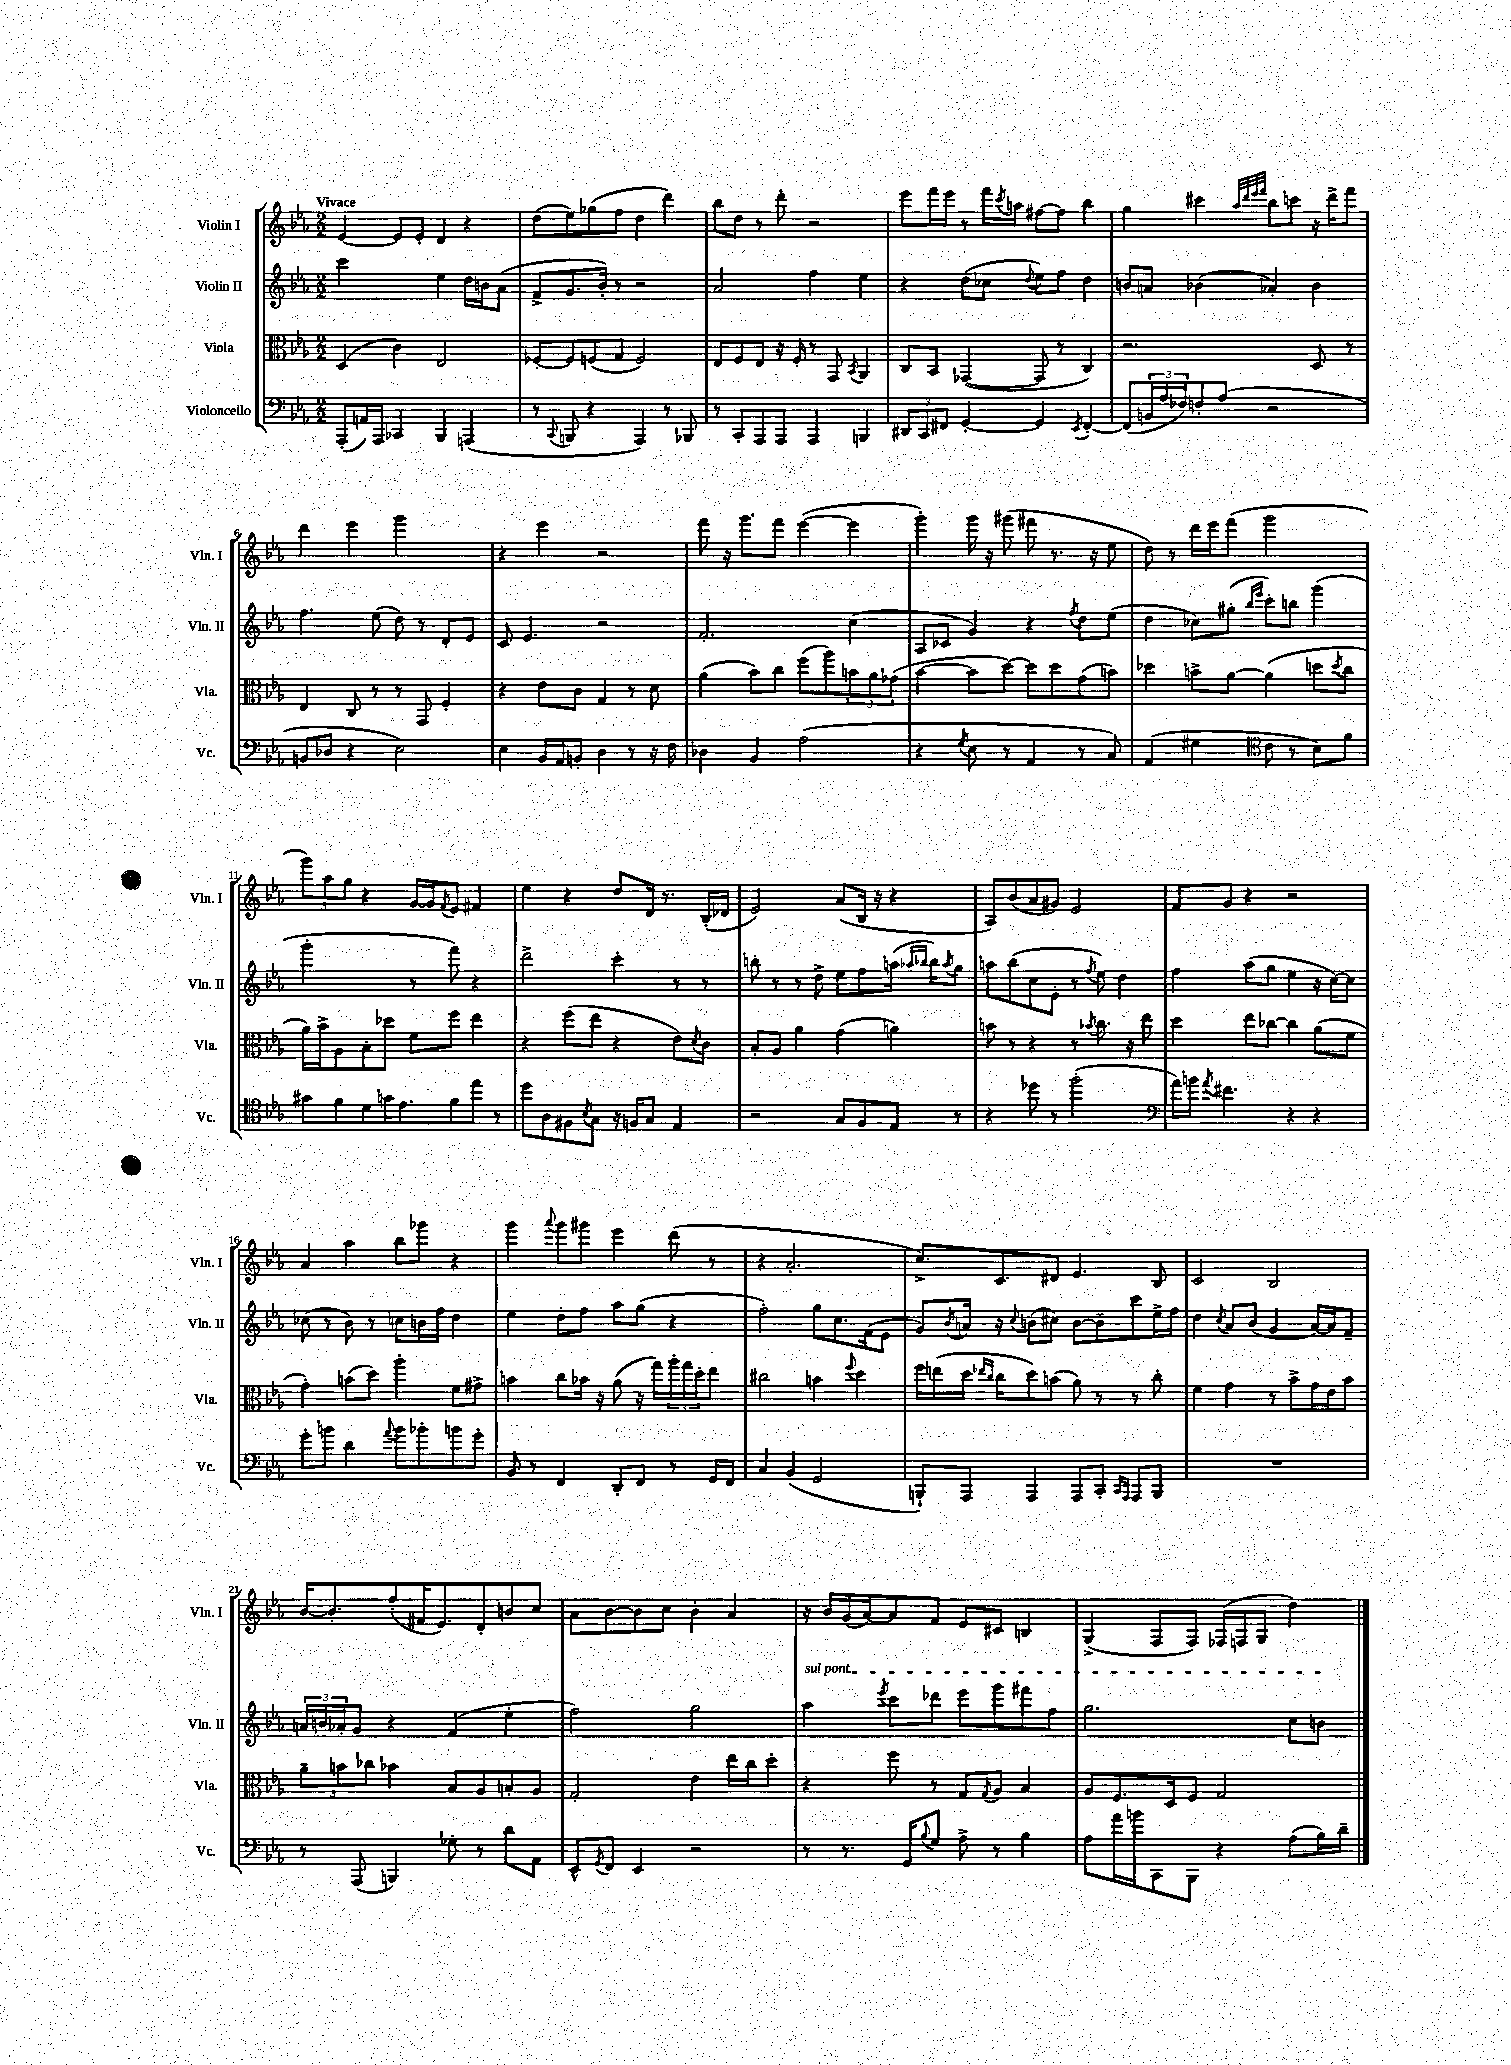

**kern	**kern	**kern	**kern
*staff4	*staff3	*staff2	*staff1
*clefF4	*clefC3	*clefG2	*clefG2
*k[b-e-a-]	*k[b-e-a-]	*k[b-e-a-]	*k[b-e-a-]
*M2/2	*M2/2	*M2/2	*M2/2
(8AAA-'	(4D	2ccc	[4e-
16AA)	.	.	.
16AAA-	.	.	.
4CC-	4c)	.	8e-]
.	.	.	8e-'
4BBB-	2E-	4ee-	4d
(4AAA	.	16dd	4r
.	.	16b	.
.	.	(8a-	.
=	=	=	=
8r	[8F-'	8f^	(8dd
8qqCC	.	.	.
8BBB	8F-]	8.g	8ee-)
4r	(8F	.	(8gg-
.	.	16b-')	.
.	8G	8r	8ff
4AAA-)	2F)	2r	4dd
8r	.	.	4ddd)
8BBB-	.	.	.
=	=	=	=
8r	8E-	2a-	8bb-
8CC'	8F	.	8dd
8AAA-	8E-	.	8r
8AAA-	16r	.	8ddd'
.	16F'	.	.
4AAA-	8r	4ff	2r
.	8GG	.	.
.	8qBB-	.	.
4BBB	4AA-	4ee-	.
=	=	=	=
12DD#	8C	4r	8eee-
12CC	.	.	.
.	8BB-	.	16fff
12FF#	.	.	.
.	.	.	16eee-
[4GG'	([4GG-	(8dd	8r
.	.	8cc-	16fff
.	.	.	8qccc
.	.	.	16aa
.	.	8qqdd	.
4GG]	8GG-]	8ee-)	[8ff#
.	8r	8ff	8ff#]
8qEE-	.	.	.
[4FF#'	4C)	4dd	4bb-
=	=	=	=
(8FF#]	2.r	8b	4gg
24BB	.	8a	.
24A-	.	.	.
24F-)	.	.	.
8F'	.	(4b-	4ccc#
(8A-	.	.	.
.	.	.	32qqaa-
.	.	.	32qqddd
.	.	.	32qqeee-
.	.	.	32qqfff
2r	.	4a-')	8bb-
.	.	.	8ccc
.	8D	4b-	16r
.	.	.	16ddd^
.	8r	.	8fff
=	=	=	=
8BB	4E-	4.ff	4ddd
8D-	.	.	.
4r	8C	.	4eee-
.	8r	(8ee-	.
2E-)	8r	8dd)	2ggg
.	8GG	8r	.
.	4F'	8d'	.
.	.	8e-	.
=	=	=	=
4E-	4r	8c	4r
.	.	4.e-	.
16BB-	8e-	.	4eee-
16AA-	.	.	.
8BB'	8c	.	.
4D	4G	2r	2r
8r	8r	.	.
16r	8d	.	.
16F	.	.	.
=	=	=	=
4D-	(4a-	2.f'	8fff
.	.	.	16r
.	.	.	8.ggg
4BB-	8b-)	.	.
.	8cc	.	8fff
(2A-	(8ff	.	([4eee-
.	8aa-)	.	.
.	12b	(4cc	4eee-]
.	12a-	.	.
.	(12g-	.	.
=	=	=	=
4r	[4b-	8A-	4ggg')
.	.	8c-	.
8qG	.	.	.
8E-	8b-]	4g)	16ggg
.	.	.	16r
8r	[8dd)	.	(8ggg#
4AA-	8dd]	4r	8fff#
.	8dd	.	8.r
.	.	8qff	.
8r	(8g	8dd	.
.	.	.	16r
8C)	8b)	(8ee-	8ee-
=	=	=	=
(4AA-	4dd-	4dd	8dd)
.	.	.	8r
4G#	8b^	8cc-)	16ddd
.	.	.	16eee-
.	[8a-	(8gg#'	(8fff
*clefC4	*	*	*
.	.	16qqbb-	.
.	.	16qqeee-	.
8c	(4a-]	8ccc')	2ggg
8r	.	8bb	.
8B-)	8dd	(4ggg	.
.	8qdd	.	.
8f	8cc	.	.
=	=	=	=
8g#	16a-)	2ggg'	12ggg)
.	16b-^	.	.
.	.	.	12aa-
8f	8A-	.	.
.	.	.	12gg
8d	8B-'	.	4r
16g	8dd-	.	.
8.e-	.	.	.
.	8f	8r	[16g
.	.	.	16g]
.	.	.	8qf
8f	8ff	8fff)	8e-
8ee-	4ee-	4r	4f#
8r	.	.	.
=	=	=	=
8dd	4r	2ddd^	4ee-
8A-	.	.	.
8F#	(8ff	.	4r
8qB-	.	.	.
8G	8ee-	.	.
16r	4r	4ccc'	8dd
16F	.	.	.
8G	.	.	16d
.	.	.	8.r
4E-	8e-)	8r	.
.	8qd	.	.
.	8c	8r	(16B-'
.	.	.	16d-
=	=	=	=
2r	8B-'	8bb'	2e-)
.	8A-	8r	.
.	4a-	8r	.
.	.	8dd^	.
8G	(4g	8ee-	(8a-
8F	.	8ff	16B-
.	.	.	16r
8E-	4a)	(16aa	4r
.	.	16qqaa-	.
.	.	16qqbb-	.
.	.	16bb-)	.
.	.	8qaa-	.
8r	.	8gg	.
=	=	=	=
4r	8b	8aa	8A-)
.	8r	(8bb-	(8b-
8dd-	4r	8cc	8a-
8r	.	8e-'	8g#)
(2ff'	8r	8r	2e-
.	8qb-	8qff	.
.	8.cc	8ee-)	.
.	.	4dd	.
.	16r	.	.
.	8ee-	.	.
=	=	=	=
*clefF4	*	*	*
16a-)	4dd	4ff	8f
16b	.	.	.
8qa-	.	.	.
4.f#	.	.	8g
.	8ee-	(8aa-	4r
.	[8cc-	8gg	.
4r	4cc-]	4ee-	2r
4r	(8a-	16r	.
.	.	[16cc)	.
.	8f	8cc]	.
=	=	=	=
8g'	4g')	(8cc-	4a-
8b	.	8r	.
4d	(8b	8b-)	4aa-
.	8dd)	8r	.
8qqa-	.	.	.
8b	4aa-'	8cc	8bb-
8b-'	.	16b	8ggg-
.	.	16ff	.
8b	8f	4dd	4r
8g'	8g#^	.	.
=	=	=	=
8BB-	4b	4ee-	4ggg
8r	.	.	.
.	.	.	8qqaaa-
4FF	8cc	8dd'	8ggg
.	16b-	8ff	8ggg#
.	16r	.	.
8DD'	(8a-	8aa-	4eee-
8FF	16r	(8gg	.
.	16gg)	.	.
8r	24aa-'	4r	(8ddd
.	24gg	.	.
.	24dd'	.	.
16GG	8ee-	.	8r
16FF	.	.	.
=	=	=	=
4C	2cc#	2ff')	4r
(4BB-	.	.	2.a-'
2GG	4b	8gg	.
.	.	8.cc	.
.	8qqff	.	.
.	4dd	.	.
.	.	(16f	.
.	.	8e-	.
=	=	=	=
8BBB`)	16ff	8g)	8.cc^)
.	(16ee	.	.
.	.	8qb-	.
8AAA-	16dd	16a	.
.	16qqee-	.	.
.	16qqcc	.	.
.	16cc	16r	8.c
.	.	8qqcc	.
4AAA-	8dd)	(8b	.
.	(8b	8cc#)	8d#
8AAA-	8a-)	[8b	4.e-
8CC'	8r	8b~]	.
16qqCC	.	.	.
16qqAAA-	.	.	.
8AAA-	8r	8ccc	.
8BBB	8cc'	16ee-^	8B-
.	.	16ff	.
=	=	=	=
1r	4f	4dd	2c
.	.	8qcc	.
.	4g	8a-	.
.	.	(8b-	.
.	8r	4g	2B-
.	8b-^	.	.
.	16g	[16a-)	.
.	16e-	16a-]	.
.	8b-	8f~	.
=	=	=	=
8r	12a-~	24a	[16b-
.	.	24b	.
.	.	.	8.b-']
.	12b	24a-'	.
(8AAA-	.	8g	.
.	12cc-	.	.
4BBB)	4b-	4r	(8ff'
.	.	.	16f#
.	.	.	8.e-)
8G-'	8B-	(4f	.
8r	8A-	.	8d'
8d	8B'	4ee-'	8b
8AA-	8A-	.	8cc
=	=	=	=
8EE-^^	2G'	2ff)	8a-
8qGG	.	.	.
8FF	.	.	[8b-
4EE-	.	.	8b-]
.	.	.	8cc
2r	4e-	2gg	4b-'
.	16ee-	.	4a-
.	16cc	.	.
.	8dd'	.	.
=	=	=	=
8r	4r	4aa-	16r
.	.	.	16b-
8.r	.	.	(16g
.	.	.	[16a-)
.	.	8qeee-	.
.	8ff	8ccc	8a-]
16GG	.	.	.
8qqB-	.	.	.
8G	8r	8ddd-	8f
8A-^	8G	8eee-	8e-
.	8qG	.	.
8r	8A-	8ggg	8c#
4B-	4B-	8fff#	4B
.	.	8ff	.
=	=	=	=
8A-	8A-	2.gg	(4G^
16a-	8.F	.	.
16b	.	.	.
8CC	.	.	8F
.	16D	.	.
8BBB-	8F	.	8F)
4r	2G	.	(16F-
.	.	.	16F
.	.	.	8G
(8A-	.	8cc	4dd)
16B-)	.	8b	.
16d~	.	.	.
==	==	==	==
*-	*-	*-	*-
